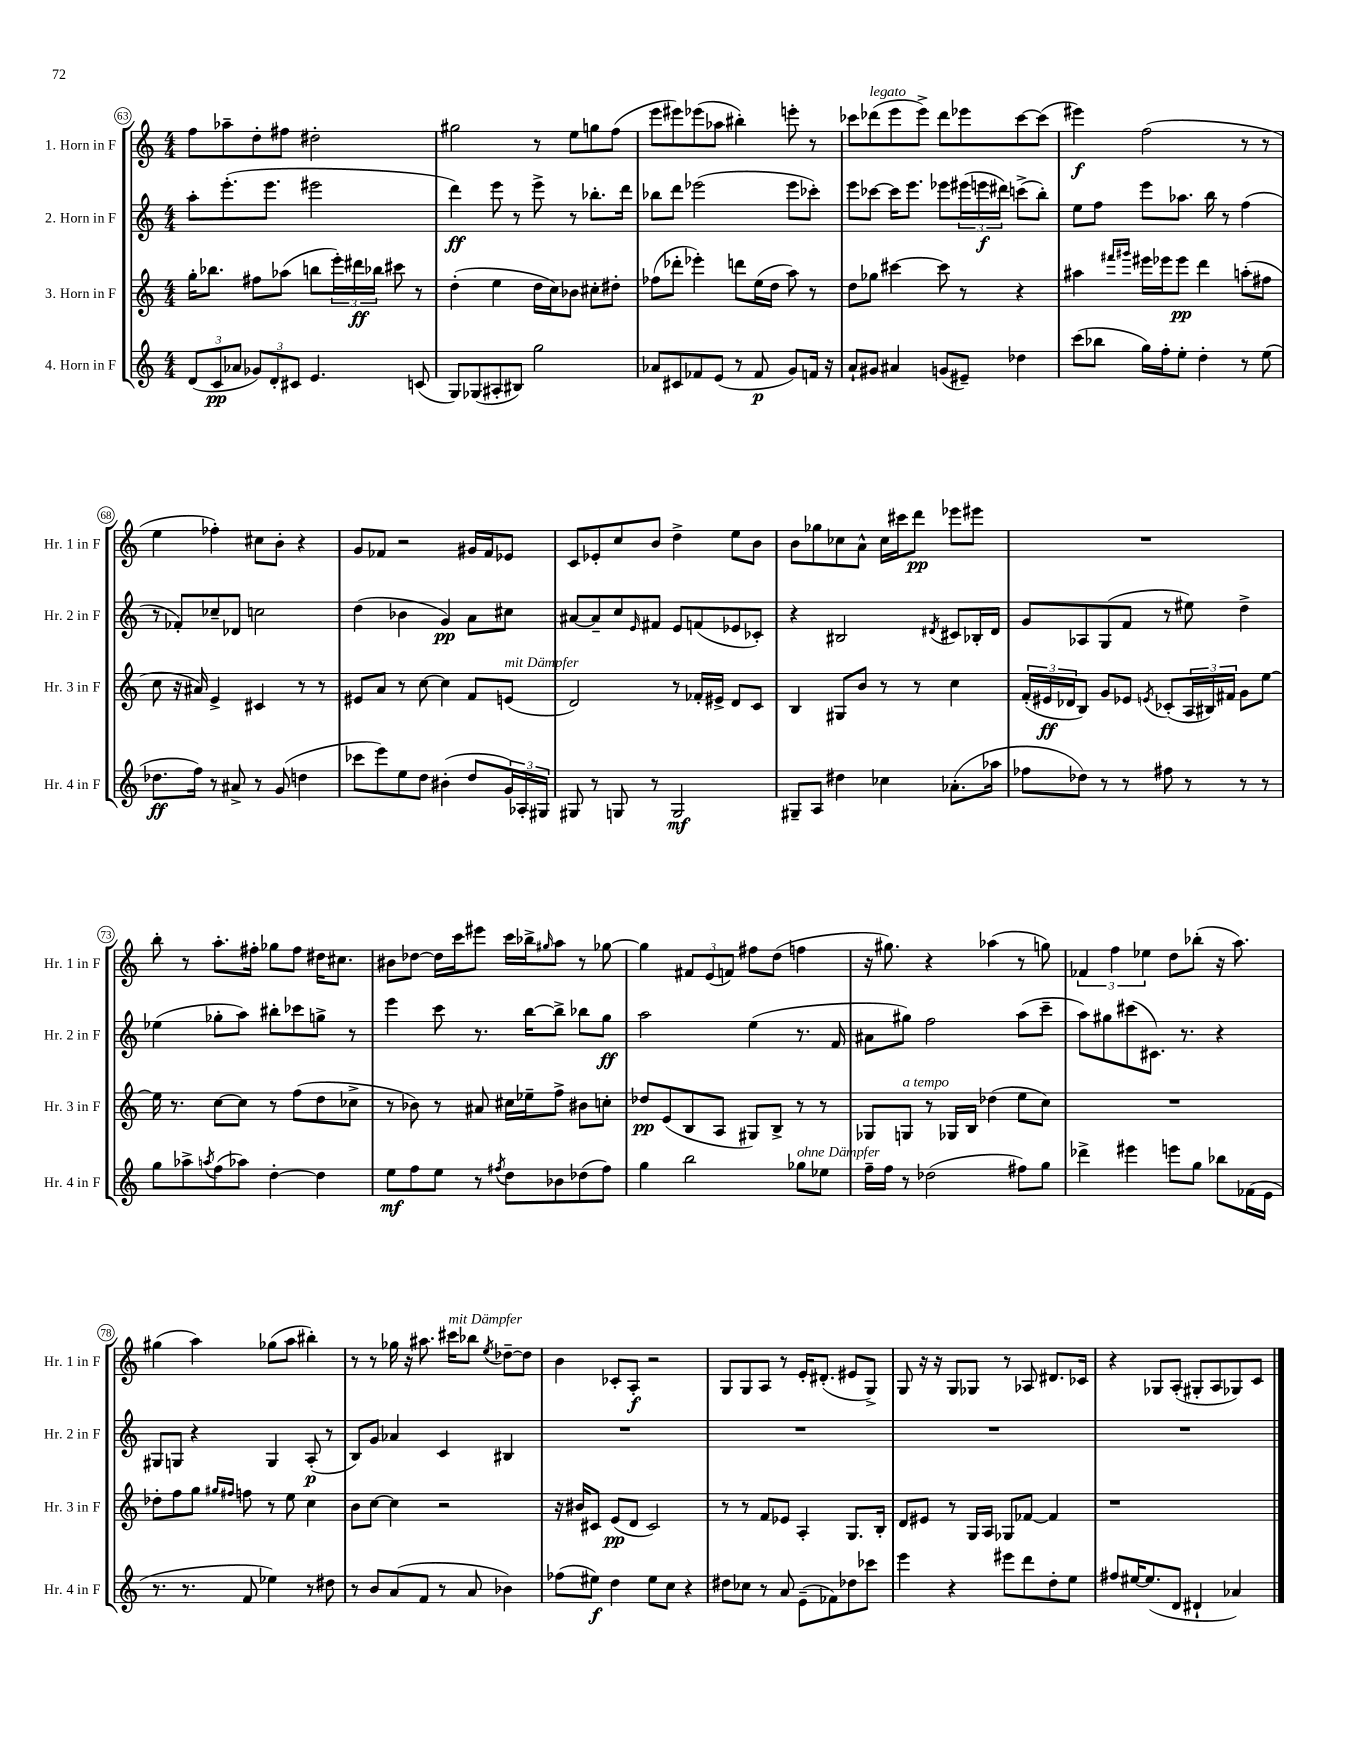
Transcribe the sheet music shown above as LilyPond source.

<<
\new StaffGroup <<
\new Staff = "s0" \with { instrumentName = "1. Horn in F" shortInstrumentName = "Hr. 1 in F" } {
    \clef treble \key c \major \numericTimeSignature \time 4/4
    f''8 aes''8-- d''8-. fis''8 dis''2-. |
    gis''2 r8 e''8 g''8 f''8( |
    e'''8 eis'''8) ees'''8( aes''8 bis''4-.) e'''8-. r8 |
    ces'''8 des'''8^\markup { \italic "legato" }( e'''8 e'''8->) des'''8 ees'''8 ces'''8~ ces'''8( |
    eis'''4\f) f''2( r8 r8 |
    e''4 fes''4-.) cis''8 b'8-. r4 |
    g'8 fes'8 r2 gis'16 fes'16 ees'8 |
    c'8 ees'8-. c''8 b'8 d''4-> e''8 b'8 |
    b'8 ges''8 ces''8 a'8-^ ces''16 cis'''16 d'''8\pp ees'''8 eis'''8 |
    R1 |
    b''8-. r8 a''8.-. fis''16-. ges''8 fis''8 dis''16 cis''8. |
    bis'8 des''8~ des''16 c'''16 eis'''8 c'''16 bes''16-> \grace { gis''16 } a''8 r8 ges''8~ |
    ges''4 \tuplet 3/2 { fis'8 e'8( f'8) } fis''8 d''8( f''4 |
    r16 gis''8.) r4 aes''4( r8 g''8) |
    \tuplet 3/2 { fes'4 f''4 ees''4 } d''8 bes''8-.( r16 a''8.) |
    gis''4( a''4) ges''8( a''8 bis''4-.) |
    r8 r8 ges''16 r16 ais''8. cis'''16^\markup { \italic "mit Dämpfer" } bes''8 \acciaccatura { e''8 } des''8~-- des''8 |
    b'4 ces'8-. a8-.\f r2 |
    g8 g8 a8 r8 e'16-. dis'8.-.( eis'8 g8->) |
    g8 r16 r16 g8 ges8 r8 aes8 dis'8. ces'16 |
    r4 ges8 a8-.( gis8-. a8 ges8) c'8 \bar "|." |
}
\new Staff = "s1" \with { instrumentName = "2. Horn in F" shortInstrumentName = "Hr. 2 in F" } {
    \clef treble \key c \major \numericTimeSignature \time 4/4
    a''8-. e'''8.-.( e'''8. eis'''2 |
    d'''4\ff) e'''8 r8 e'''8-> r8 bes''8.-. d'''16 |
    bes''8 d'''8 ees'''2( ees'''8 ces'''8-.) |
    e'''8 ces'''8~ ces'''16 e'''8. ees'''8 \tuplet 3/2 { eis'''16( e'''16\f dis'''16) } c'''8->( b''8-.) |
    e''8 f''8 e'''8 aes''8. b''16 r8 f''4( |
    r8 fes'8-.) ces''8-- des'8 c''2 |
    d''4( bes'4 g'4\pp) a'8 cis''8 |
    ais'8~ ais'8-- c''8 \grace { e'16 } fis'8 e'8 f'8( ees'8 ces'8-.) |
    r4 bis2 \acciaccatura { dis'8 } cis'8 bes16-. dis'16 |
    g'8 aes8 g8( f'8 r8 eis''8) d''4-> |
    ees''4( ges''8-. a''8) bis''8-. ces'''8 g''8-> r8 |
    e'''4 c'''8 r8. b''16~ b''8-> bes''8 g''8\ff |
    a''2 e''4( r8. f'16 |
    ais'8 gis''8) f''2 a''8( c'''8-- |
    a''8) gis''8 cis'''8( cis'8.) r8. r4 |
    gis8 g8 r4 g4 a8-.\p( r8 |
    b8) g'8 aes'4 c'4 bis4 |
    R1 |
    R1 |
    R1 |
    R1 \bar "|." |
}
\new Staff = "s2" \with { instrumentName = "3. Horn in F" shortInstrumentName = "Hr. 3 in F" } {
    \clef treble \key c \major \numericTimeSignature \time 4/4
    g''16-. bes''8. fis''8 aes''8( b''8 \tuplet 3/2 { e'''16-.) dis'''16\ff bes''16 } cis'''8 r8 |
    d''4-.( e''4 d''16 c''16) bes'8 cis''8-. dis''8-. |
    fes''8( des'''8-. ees'''4-.) d'''8 e''16( d''16 a''8) r8 |
    d''8 ges''8 cis'''4~ cis'''8 r8 r4 |
    ais''4 \grace { fis'''16 gis'''16 } eis'''16 ees'''16 ees'''8\pp d'''4 a''8-.( fis''8 |
    c''8 r16 ais'16) e'4-> cis'4 r8 r8 |
    eis'8 a'8 r8 c''8~ c''4 f'8 e'8^\markup { \italic "mit Dämpfer" }( |
    d'2) r8 fes'16-. eis'16-> d'8 c'8 |
    b4 gis8 b'8 r8 r8 c''4 |
    \tuplet 3/2 { f'16-.( eis'16\ff des'16 } b8) g'8 ees'8 \acciaccatura { e'8 } ces'8-.( \tuplet 3/2 { a16 bis16) fis'16 } g'8 e''8~ |
    e''16 r8. c''8~ c''8 r8 f''8( d''8 ces''8-> |
    r8 bes'8) r8 ais'8 cis''16 ees''16-- f''8-> bis'8 c''8-. |
    des''8\pp e'8( b8 a8 gis8) b8-> r8 r8 |
    ges8 g8^\markup { \italic "a tempo" } r8 ges16 b16 des''4( e''8 c''8) |
    R1 |
    des''8-. f''8 g''8 \grace { gis''16 fis''16 } f''8 r8 e''8 c''4 |
    b'8 c''8~ c''4 r2 |
    r16 bis'16 cis'8 e'8\pp( d'8 cis'2) |
    r8 r8 f'8 ees'8 a4-. g8. b16-. |
    d'8 eis'8 r8 g16 a16 ges8 fes'8~ fes'4 |
    r1 \bar "|." |
}
\new Staff = "s3" \with { instrumentName = "4. Horn in F" shortInstrumentName = "Hr. 4 in F" } {
    \clef treble \key c \major \numericTimeSignature \time 4/4
    \tuplet 3/2 { d'8( c'8\pp aes'8 } \tuplet 3/2 { ges'8) d'8-. cis'8 } e'4. c'8( |
    g8) ges8( ais8-. bis8) g''2 |
    aes'8 cis'8 fes'8 e'8( r8 fes'8\p g'8) f'16 r16 |
    a'8-! gis'8 ais'4 g'8( eis'8--) des''4 |
    c'''8( bes''8 g''16) f''16-. e''8-. d''4-. r8 e''8( |
    des''8.\ff f''16) r8 ais'8-> r8 g'8( d''4 |
    ces'''8 e'''8) e''8 d''8 bis'4-.( d''8 \tuplet 3/2 { g'16) aes16-. gis16 } |
    gis8 r8 g8 r8 g2\mf |
    gis8-- a8 dis''4 ces''4 aes'8.-.( aes''16 |
    fes''8 des''8) r8 r8 fis''8 r8 r8 r8 |
    g''8 aes''8-> \acciaccatura { a''8 } f''8( aes''8) d''4~-. d''4 |
    e''8\mf f''8 e''8 r8 \acciaccatura { fis''8 } d''8 bes'8 des''8( fis''8) |
    g''4 b''2 ges''8^\markup { \italic "ohne Dämpfer" } ees''8 |
    f''16-- f''16 r8 des''2( fis''8) g''8 |
    des'''4-> eis'''4 e'''8 g''8 bes''8 fes'16( e'16 |
    r8. r8. f'8 ees''4) r8 dis''8 |
    r8 b'8 a'8( f'8 r8 a'8 bes'4) |
    fes''8( eis''8\f) d''4 eis''8 c''8 r4 |
    dis''8 ces''8 r8 a'8 e'8--( fes'8) des''8 ces'''8 |
    e'''4 r4 eis'''8 d'''8 d''8-. e''8 |
    fis''8 eis''16~ eis''8.( d'8 dis'4-! aes'4) \bar "|." |
}
>>
>>
\layout { \context { \Score currentBarNumber = #63 \override BarNumber.stencil = #(make-stencil-circler 0.1 0.3 ly:text-interface::print) } }
